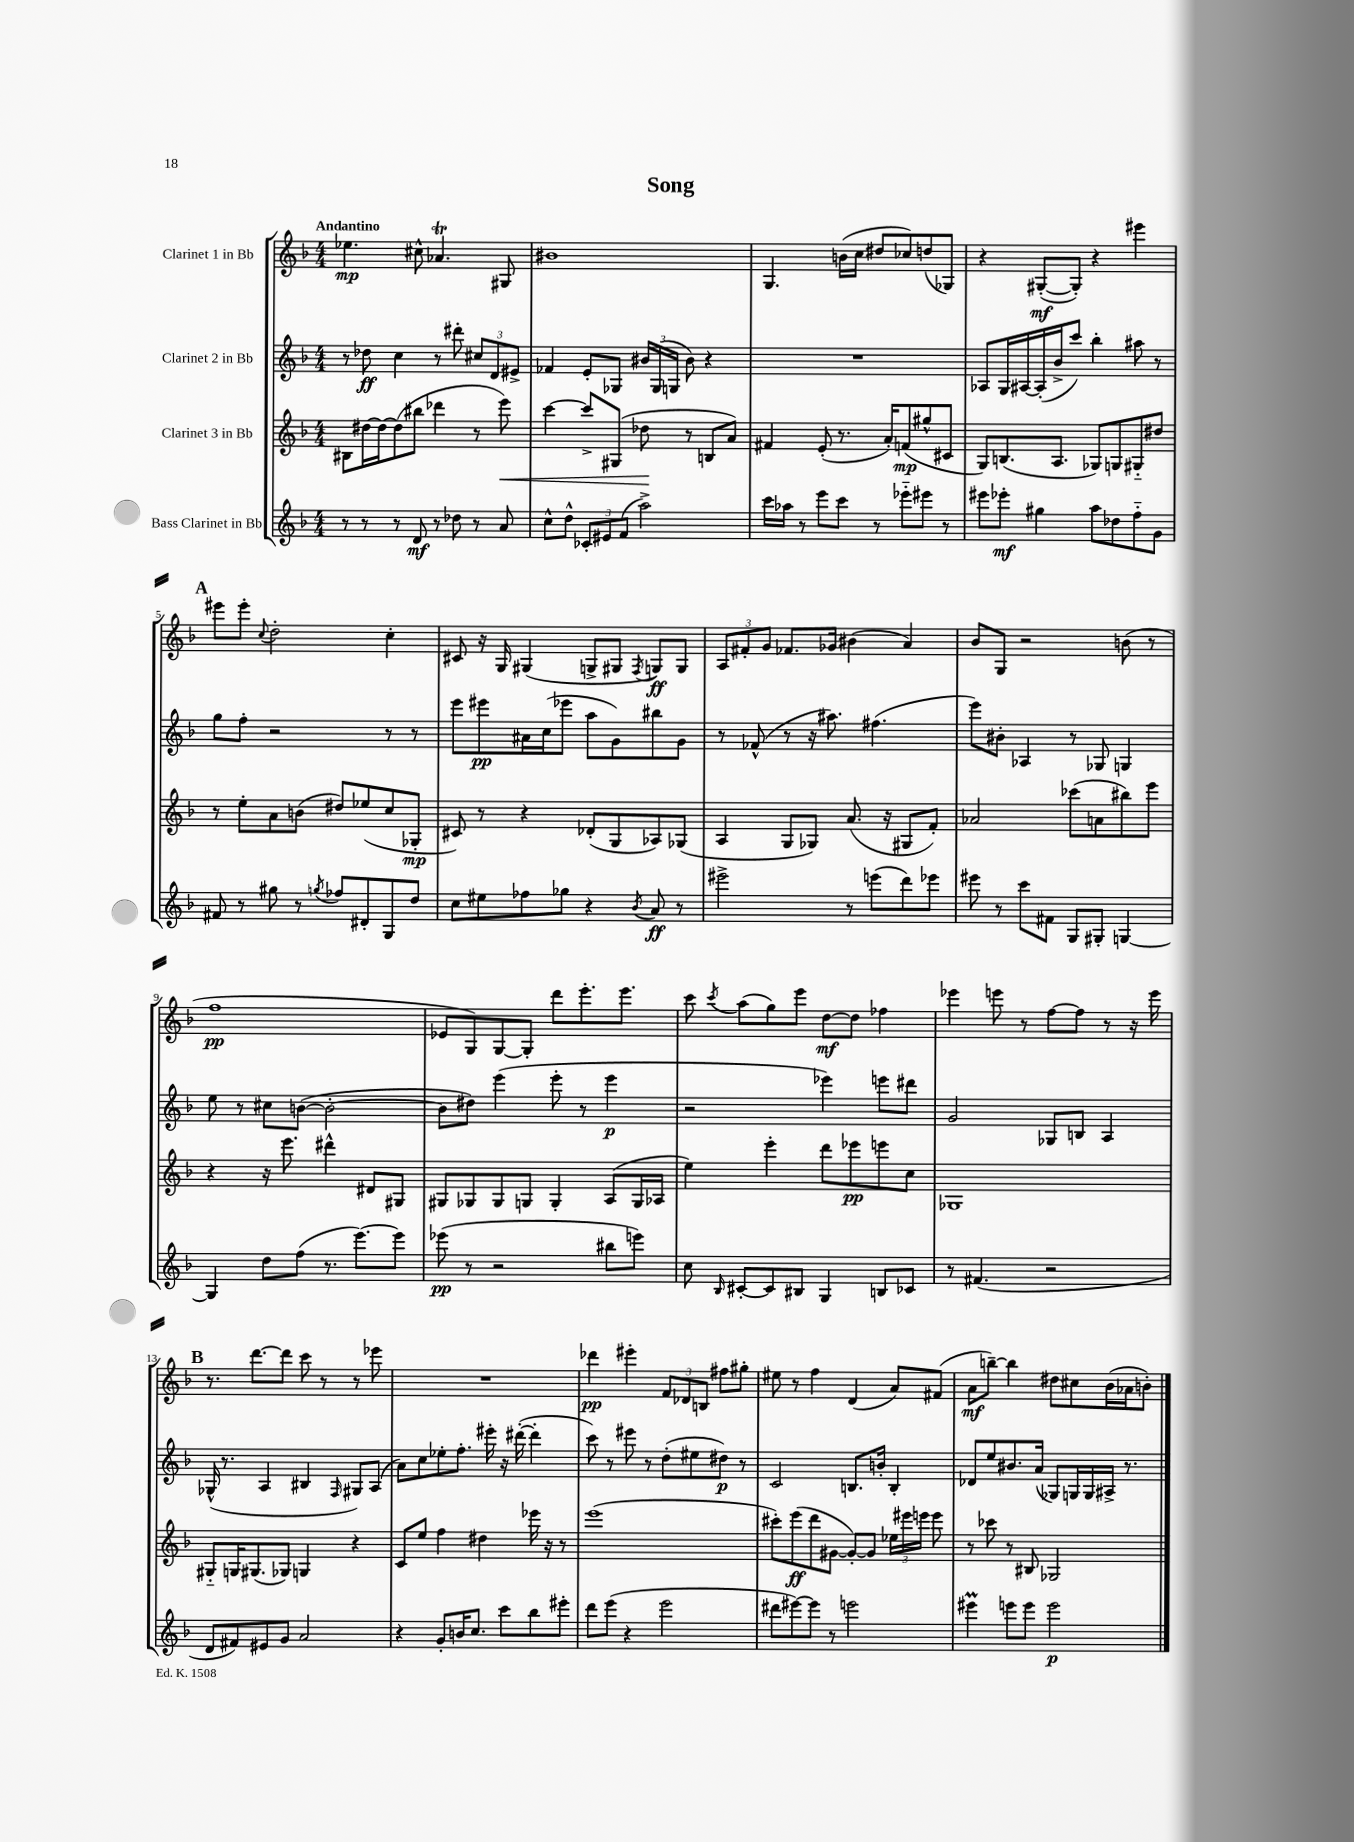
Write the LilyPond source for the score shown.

\header { title = "Song" }
<<
\new StaffGroup <<
\new Staff = "s0" \with { instrumentName = "Clarinet 1 in Bb" } {
    \clef treble \key f \major \numericTimeSignature \time 4/4 \tempo "Andantino"
    \autoBeamOff ees''4.\mp cis''8-^ aes'4.\trill gis8 |
    bis'1 |
    g4. b'16[( c''16] dis''8[ ces''8) d''8( ges8]) |
    r4 gis8[~-.\mf( gis8]-.) r4 eis'''4 |
    \mark \markup { \bold "A" } eis'''8[ eis'''8]-. \appoggiatura { c''8 } d''2-. c''4-. |
    cis'8 r16 g16 gis4( g8[-> gis8] \acciaccatura { f8 } g8[\ff) g8] |
    \tuplet 3/2 { a8[ fis'8-. g'8] } fes'8.[ ges'16] bis'4( a'4) |
    bes'8[ g8] r2 b'8( r8 |
    f''1\pp |
    ees'8[ g8) g8~ g8]-. d'''8[ e'''8.-. e'''8.] |
    c'''8 \acciaccatura { c'''8 } a''8[( g''8) e'''8] d''8[~\mf d''8] fes''4 |
    ees'''4 e'''8 r8 f''8[~ f''8] r8 r16 e'''16 |
    \mark \markup { \bold "B" } r8. d'''8.[~ d'''8] c'''8 r8 r8 ees'''8 |
    R1 |
    des'''4\pp eis'''4-. \tuplet 3/2 { f'8[ des'8 b8] } fis''8[ gis''8]-. |
    eis''8 r8 f''4 d'4( a'8[) fis'8]( |
    a'8[\mf b''8]~--) b''4 dis''8[ cis''8 bes'16( aes'16 b'8]-.) \bar "|." |
}
\new Staff = "s1" \with { instrumentName = "Clarinet 2 in Bb" } {
    \clef treble \key f \major \numericTimeSignature \time 4/4
    \autoBeamOff r8 des''8\ff c''4 r8 dis'''8-. \tuplet 3/2 { cis''8[ d'8 eis'8]-> } |
    fes'4 e'8[-. ges8] \tuplet 3/2 { bis'16[ ges16( g16] } bis'8) r4 |
    R1 |
    aes8[ g16 ais16~ ais16-.( bes'16-> c'''8]) bes''4-. ais''8 r8 |
    \mark \markup { \bold "A" } g''8[ f''8]-. r2 r8 r8 |
    e'''8[ eis'''8\pp ais'16 c''16( ees'''8] a''8[ g'8) bis''8 g'8] |
    r8 fes'8-^( r8 r16 ais''8.) fis''4.( |
    e'''8[) bis'8]-. aes4 r8 ges8 g4 |
    e''8 r8 cis''8[ b'8]~( b'2~-. |
    b'8[ dis''8]) e'''4( e'''8-. r8 e'''4\p |
    r2 ees'''4) e'''8[ dis'''8] |
    g'2 ges8[ b8] a4 |
    \mark \markup { \bold "B" } ges16-^( r8. a4 bis4 \grace { f16 } gis8[) a8]( |
    a'8[) c''8 ees''8-. f''8.]-. eis'''16-. r16 dis'''16~-.( dis'''4-. |
    c'''8) r8 eis'''8 r8 d''8[-.( eis''8 dis''8]\p) r8 |
    c'2 b8.[ b'16]-. b4-. |
    des'8[ e''8 bis'8. a'16]( ges8[) g16 g16 ais16]-> r8. \bar "|." |
}
\new Staff = "s2" \with { instrumentName = "Clarinet 3 in Bb" } {
    \clef treble \key f \major \numericTimeSignature \time 4/4
    \autoBeamOff bis8[ dis''16~ dis''16~ dis''8( bis''8] des'''4 r8 e'''8\<) |
    c'''4~ c'''8[-> gis8]( des''8\! r8 b8[ a'8]) |
    fis'4 e'8-.( r8. a'16[-.) f'8\mp( gis''8-^ cis'8] |
    g8[) b8.( a8.] ges8[) g8 gis8-_ dis''8] |
    \mark \markup { \bold "A" } r8 e''8[-. a'8 b'8]( dis''8[) ees''8( c''8 ges8]-.\mp |
    cis'8) r8 r4 des'8[-.( g8 aes8) ges8]( |
    a4 g8[ ges8]) a'8.( r16 gis8[ f'8]-.) |
    aes'2 ces'''8[( a'8 bis''8) e'''8] |
    r4 r16 e'''8. dis'''4-^ dis'8[ gis8] |
    gis8[ ges8 ges8 g8] g4-. a8[( g16 aes16] |
    e''4) e'''4-. d'''8[ ees'''8\pp e'''8 c''8] |
    ges1 |
    \mark \markup { \bold "B" } gis8[-_ g16 gis8.( ges8]) g4 r4 |
    c'8[ e''8] f''4 dis''4 ees'''16 r16 r8 |
    e'''1( |
    cis'''8[-.) e'''8\ff( d'''8 gis'8]~ gis'8[~-.) gis'8] \tuplet 3/2 { ees''16[ eis'''16 e'''16] } e'''8 |
    r8 ces'''8 r8 bis8 ges2 \bar "|." |
}
\new Staff = "s3" \with { instrumentName = "Bass Clarinet in Bb" } {
    \clef treble \key f \major \numericTimeSignature \time 4/4
    \autoBeamOff r8 r8 r8 d'8\mf r8 des''8 r8 a'8 |
    c''8[-^ d''8]-^ \tuplet 3/2 { ces'8[-. eis'8 f'8]( } a''2->) |
    c'''16[ aes''16] r8 e'''8[ c'''8] r8 ees'''8[-_ eis'''8] r8 |
    eis'''8[ ees'''8]-.\mf gis''4 a''8[ des''8 f''8-_ g'8] |
    \mark \markup { \bold "A" } fis'8 r8 gis''8 r8 \acciaccatura { g''8 } fes''8[ dis'8-. g8 d''8] |
    c''8[ eis''8 fes''8 ges''8] r4 \acciaccatura { bes'8 } a'8\ff r8 |
    eis'''2-> r8 e'''8[( d'''8) ees'''8] |
    eis'''8 r8 c'''8[ fis'8] g8[ gis8]-. g4~ |
    g4 d''8[ f''8]( r8. e'''8.[~) e'''8] |
    ees'''8\pp( r8 r2 bis''8[ e'''8]) |
    c''8 \grace { bes16 } cis'8[~-. cis'8 bis8] g4 b8[ ces'8] |
    r8 fis'4.( r2 |
    \mark \markup { \bold "B" } d'8[ fis'8) eis'8 g'8] a'2 |
    r4 g'8[-. b'16 c''8.] c'''8[ bes''8 eis'''8]-. |
    d'''8[ e'''8]( r4 e'''2 |
    dis'''8[ eis'''8~) eis'''8] r8 e'''2 |
    eis'''4\prall e'''8[ e'''8] e'''2\p \bar "|." |
}
>>
>>
